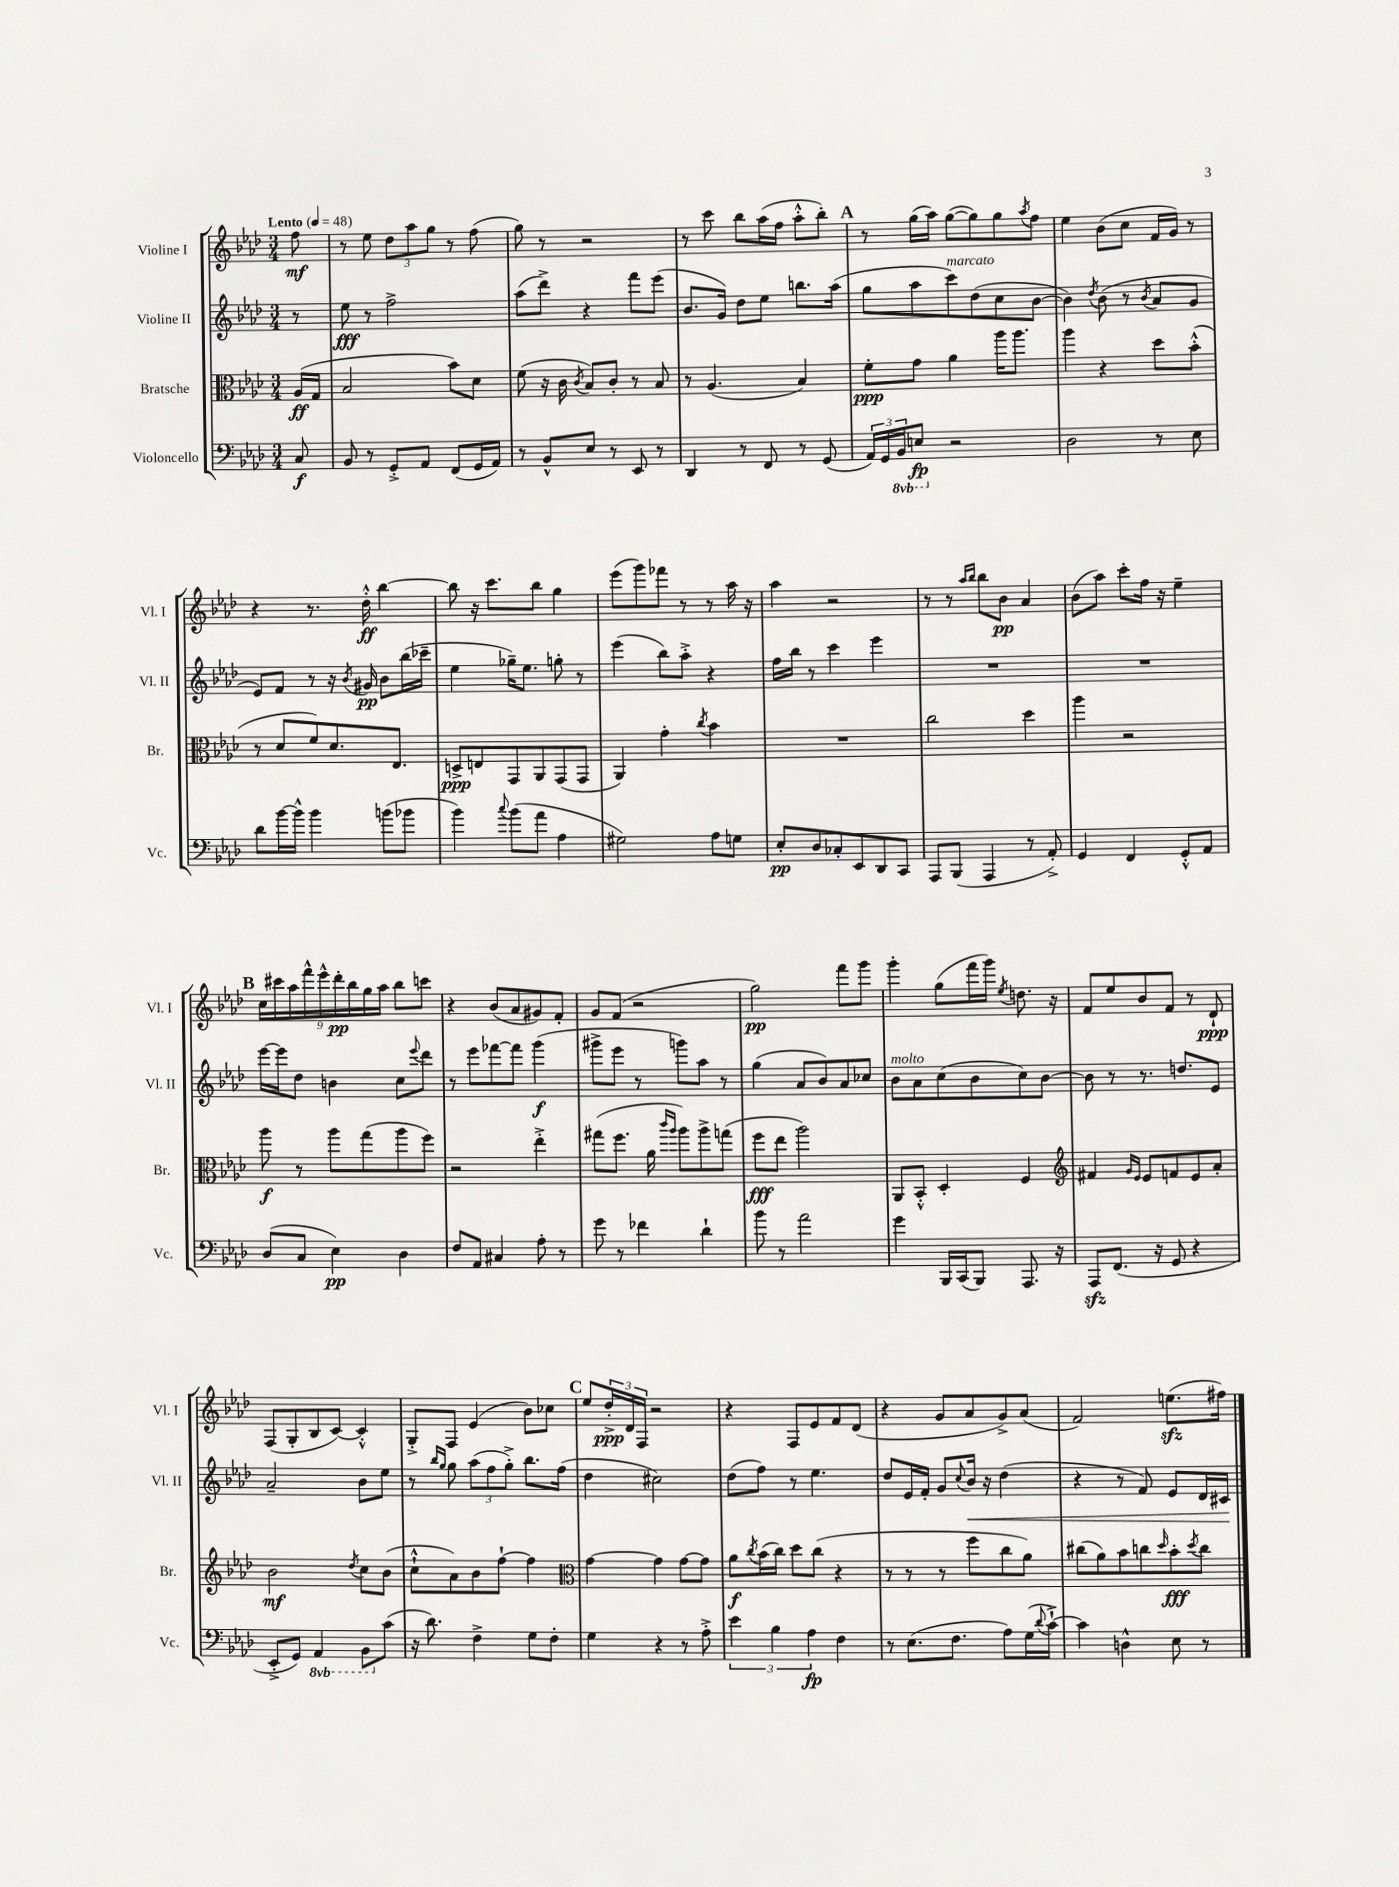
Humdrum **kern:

**kern	**dynam	**kern	**dynam	**kern	**dynam	**kern	**dynam
*part4	*part4	*part3	*part3	*part2	*part2	*part1	*part1
*staff4	*staff4	*staff3	*staff3	*staff2	*staff2	*staff1	*staff1
*I"Violoncello	*	*I"Bratsche	*	*I"Violine II	*	*I"Violine I	*
*I'Vc.	*	*I'Br.	*	*I'Vl. II	*	*I'Vl. I	*
*clefF4	*	*clefC3	*	*clefG2	*	*clefG2	*
*k[b-e-a-d-]	*	*k[b-e-a-d-]	*	*k[b-e-a-d-]	*	*k[b-e-a-d-]	*
*M3/4	*	*M3/4	*	*M3/4	*	*M3/4	*
*MM48	*	*MM48	*	*MM48	*	*MM48	*
=	=	=	=	=	=	=	=
!	!	!	!	!	!	!LO:TX:a:B:t=Lento	!
8C/	f	(16A-/LL	ff	8r	.	8ff\	mf
.	.	16G/JJ	.	.	.	.	.
=1	=1	=1	=1	=1	=1	=1	=1
8BB-/	.	2B-/	.	8ee-\	fff	8r	.
8r	.	.	.	8r	.	8ee-\	.
8GG'^/L	.	.	.	2ff^\	.	12dd-\L	.
.	.	.	.	.	.	12aa-\	.
8AA-/J	.	.	.	.	.	.	.
.	.	.	.	.	.	12gg\J	.
(8FF/L	.	8b-\L)	.	.	.	8r	.
16GG/L	.	8d-\J	.	.	.	(8ff\	.
16AA-/JJ)	.	.	.	.	.	.	.
=2	=2	=2	=2	=2	=2	=2	=2
8r	.	(8f\	.	(8aa-\L	.	8gg\)	.
8BB-^^/L	.	16r	.	8ddd-^\J)	.	8r	.
.	.	16c\	.	.	.	.	.
.	.	8qc/	.	.	.	.	.
8E-/J	.	8B-/L)	.	4r	.	2r	.
8r	.	8c'/J	.	.	.	.	.
8EE-/	.	8r	.	8fff\L	.	.	.
8r	.	8B-/	.	(8eee-\J	.	.	.
=3	=3	=3	=3	=3	=3	=3	=3
4DD-/	.	8r	.	8.b-/L	.	8r	.
.	.	(4.A-/	.	.	.	8ccc\	.
.	.	.	.	16g/Jk)	.	.	.
8r	.	.	.	8dd-\L	.	8bb-\L	.
8FF/	.	.	.	8ee-\J	.	(16aa-\L	.
.	.	.	.	.	.	16ff\JJ	.
8r	.	4B-/)	.	8.bbn\L	.	8aa-'^^\L	.
(8GG/	.	.	.	.	.	8bb-'\J)	.
.	.	.	.	(16aa-\Jk	.	.	.
!!LO:REH:place=s1:t=A
=4	=4	=4	=4	=4	=4	=4	=4
24AA-/LL)	.	8f'\L	ppp	8gg\L	.	8r	.
24GG/	.	.	.	.	.	.	.
*8ba	*	*	*	*	*	*	*
24BBB-/J	.	.	.	.	.	.	.
8EEn/J	fp	8g\J	.	8aa-\	.	(16gg\LL	.
.	.	.	.	.	.	16aa-\JJ)	.
*X8ba	*	*	*	*	*	*	*
!	!	!	!	!LO:TX:a:i:t=marcato	!	!	!
2r	.	4a-\	.	8ccc\)	.	([8gg\L	.
.	.	.	.	(8dd-\	.	8gg\])	.
.	.	16aa-\KL	.	8cc\	.	8gg\	.
.	.	8.aa-\J	.	.	.	.	.
.	.	.	.	.	.	8qaa-/	.
.	.	.	.	[8b-\J	.	8ff\J	.
=5	=5	=5	=5	=5	=5	=5	=5
2D-\	.	4aa-\	.	4b-\])	.	4ee-\	.
.	.	.	.	8qdd-/	.	.	.
.	.	4r	.	(8b-\	.	(8b-\L	.
.	.	.	.	8r	.	8cc\J	.
.	.	.	.	8qb-/	.	.	.
8r	.	8dd-\L	.	8a-/L	.	16f/LL	.
.	.	.	.	.	.	16g/JJ)	.
8E-\	.	(8b-'^^\J	.	8g/J	.	8r	.
!!LO:LB:g=z
=6	=6	=6	=6	=6	=6	=6	=6
8d-\L	.	8r	.	8e-/L)	.	4r	.
[16b-\L	.	8d-/L	.	8f/J	.	.	.
16b-^^\JJ]	.	.	.	.	.	.	.
4b-\	.	8f/)	.	8r	.	8.r	.
.	.	8.d-/	.	16r	.	.	.
.	.	.	.	8qb-/	.	.	.
.	.	.	.	16g#X/	pp	16dd-'^^\	ff
(8bn\L	.	.	.	8b-\L	.	[4bb-\	.
.	.	8.E-/J	.	.	.	.	.
8b-X\J	.	.	.	(16bb-\L	.	.	.
.	.	.	.	16ccc-X~\JJ	.	.	.
=7	=7	=7	=7	=7	=7	=7	=7
4b-\)	.	8Dn^/L	ppp	4ee-\	.	8bb-\]	.
.	.	8En/	.	.	.	16r	.
.	.	.	.	.	.	8.ccc\L	.
8qqcc/	.	.	.	.	.	.	.
(8b-\L	.	8GG/	.	16gg-X~\KL)	.	.	.
.	.	.	.	8.ee-\J	.	.	.
8a-\J	.	8AA-/	.	.	.	8bb-\J	.
4A-\	.	(8GG/	.	8ggn'\	.	4gg\	.
.	.	8GG/J	.	8r	.	.	.
=8	=8	=8	=8	=8	=8	=8	=8
2G#X\)	.	4AA-/)	.	(4eee-\	.	(8eee-\L	.
.	.	.	.	.	.	8ggg\)	.
.	.	4g'\	.	8bb-\L)	.	8fff-X\J	.
.	.	.	.	8aa-'^\J	.	8r	.
.	.	8qcc/	.	.	.	.	.
8A-\L	.	4b-\	.	4r	.	8r	.
8Gn\J	.	.	.	.	.	16aa-\	.
.	.	.	.	.	.	16r	.
=9	=9	=9	=9	=9	=9	=9	=9
8E-'/L	pp	2.r	.	16ff\LL	.	4aa-\	.
.	.	.	.	16bb-\JJ	.	.	.
8D-/	.	.	.	8r	.	.	.
8C-X'/	.	.	.	4ccc\	.	2r	.
8EE-/	.	.	.	.	.	.	.
8DD-/	.	.	.	4eee-\	.	.	.
8CC/J	.	.	.	.	.	.	.
=10	=10	=10	=10	=10	=10	=10	=10
8AAA-/L	.	2cc\	.	2.r	.	8r	.
(8BBB-/J	.	.	.	.	.	8r	.
.	.	.	.	.	.	16qqaa-/LL	.
.	.	.	.	.	.	16qqbb-/JJ	.
4AAA-/	.	.	.	.	.	8bb-\L	.
.	.	.	.	.	.	8b-\J	pp
8r	.	4dd-\	.	.	.	4a-/	.
8AA-'^/)	.	.	.	.	.	.	.
=11	=11	=11	=11	=11	=11	=11	=11
4GG/	.	4aa-\	.	2.r	.	(8b-\L	.
.	.	.	.	.	.	8aa-\J)	.
4FF/	.	2r	.	.	.	8ccc'\L	.
.	.	.	.	.	.	16ff\Jk	.
.	.	.	.	.	.	16r	.
8GG'^^/L	.	.	.	.	.	4ee-~\	.
8AA-/J	.	.	.	.	.	.	.
!!LO:LB:g=z
!!LO:REH:place=s1:t=B
=12	=12	=12	=12	=12	=12	=12	=12
(8D-/L	.	8aa-\	f	[16eee-\LL	.	18cc\LL	.
.	.	.	.	.	.	18ccc#X\	.
.	.	.	.	16eee-\J]	.	.	.
.	.	.	.	.	.	18aa-\	.
8C/J	.	8r	.	8dd-\J	.	.	.
.	.	.	.	.	.	18fff^^\	.
.	.	.	.	.	.	18eee-^^\	.
4E-\)	pp	8aa-\L	.	4bn\	.	.	.
.	.	.	.	.	.	18ddd-'\	pp
.	.	.	.	.	.	18bb-\	.
.	.	(8gg\	.	.	.	.	.
.	.	.	.	.	.	18gg\	.
.	.	.	.	.	.	18aa-\JJ	.
4D-\	.	8aa-\	.	8cc\L	.	8bb-\L	.
.	.	.	.	8qqeee-/	.	.	.
.	.	8ff\J)	.	8ddd-\J	.	8cccn\J	.
=13	=13	=13	=13	=13	=13	=13	=13
8F/L	.	2r	.	8r	.	4r	.
8AA-/J	.	.	.	8eee-\L	.	.	.
4C#X/	.	.	.	[8fff-X\	.	(8b-/L	.
.	.	.	.	8fff-\J]	.	8a-/	.
8A-'\	.	4ee-'^\	.	(4ggg\	f	8g#X/)	.
8r	.	.	.	.	.	8f'/J	.
=14	=14	=14	=14	=14	=14	=14	=14
8g\	.	(8gg#X\L	.	8ggg#X^\L	.	8g/L	.
8r	.	8.ff\J	.	8eee-\J	.	(8f/J	.
4f-X\	.	.	.	8r	.	2r	.
.	.	16a-\	.	.	.	.	.
.	.	16qqccc/LL	.	.	.	.	.
.	.	16qqaa-/JJ	.	.	.	.	.
.	.	8aa-\L)	.	8gggn\L)	.	.	.
4d-`\	.	8aa-^\	.	8aa-\J	.	.	.
.	.	(8ggn\J	.	8r	.	.	.
=15	=15	=15	=15	=15	=15	=15	=15
8b-\	.	8ff\L	fff	(4gg\	.	2gg\)	pp
8r	.	8ee-\J	.	.	.	.	.
2a-\	.	2aa-\)	.	8a-/L	.	.	.
.	.	.	.	8b-/)	.	.	.
.	.	.	.	8a-/	.	8fff\L	.
.	.	.	.	8cc-X/J	.	8ggg\J	.
=16	=16	=16	=16	=16	=16	=16	=16
!	!	!	!	!LO:TX:a:i:t=molto	!	!	!
4g\	.	8AA-/L	.	8b-\L	.	4ggg'\	.
.	.	8BB-'^^/J	.	8a-\	.	.	.
16BBB-/LL	.	4D-'/	.	(8cc\	.	(8gg\L	.
(16CC/J	.	.	.	.	.	.	.
8BBB-/J)	.	.	.	8b-\	.	16fff\L	.
.	.	.	.	.	.	16ggg\JJ)	.
.	.	.	.	.	.	8qee-/	.
8.AAA-/	.	4F/	.	8cc\)	.	8.ddn\	.
.	.	.	.	[8b-\J	.	.	.
16r	.	.	.	.	.	16r	.
=17	=17	=17	=17	=17	=17	=17	=17
*	*	*clefG2	*	*	*	*	*
8AAA-zz/L	.	4f#X/	.	8b-\]	.	8f/L	.
(8.FF/J	.	.	.	8r	.	8ee-/	.
.	.	16qqg/LL	.	.	.	.	.
.	.	16qqe-/JJ	.	.	.	.	.
.	.	8e-/L	.	8.r	.	8b-/	.
16r	.	.	.	.	.	.	.
8GG/	.	8fn/	.	.	.	8f/J	.
.	.	.	.	8.ddn/L	.	.	.
4r	.	8e-/	.	.	.	8r	.
.	.	8a-'/J	.	8e-/J	.	8d-`/	ppp
!!LO:LB:g=z
=18	=18	=18	=18	=18	=18	=18	=18
8EE-'^/L	.	2b-\	mf	2a-~/	.	(8F/L	.
8GG/J)	.	.	.	.	.	8G'/	.
*8ba	*	*	*	*	*	*	*
4AAA-/	.	.	.	.	.	8B-/	.
.	.	.	.	.	.	[8c/J)	.
.	.	8qdd-/	.	.	.	.	.
8BBB-\L	.	8cc\L	.	8b-\L	.	4c'^^/]	.
*X8ba	*	*	*	*	*	*	*
(8c\J	.	(8b-\J	.	8ee-\J	.	.	.
=19	=19	=19	=19	=19	=19	=19	=19
16r	.	8cc`^^\L	.	8r	.	8G'^/L	.
8.d-\)	.	.	.	.	.	.	.
.	.	.	.	16qqbb-/LL	.	.	.
.	.	.	.	16qqgg/JJ	.	.	.
.	.	8a-\)	.	8gg\	.	8F/J	.
4F^\	.	8b-\	.	(12aa-\L	.	(4e-/	.
.	.	.	.	12ff\	.	.	.
.	.	[8ff`\J	.	.	.	.	.
.	.	.	.	12gg'^\J)	.	.	.
8G\L	.	4ff\]	.	8.bb-\L	.	8b-\L)	.
8F'\J	.	.	.	.	.	8cc-X\J	.
.	.	.	.	(16ff\Jk	.	.	.
!!LO:REH:place=s1:t=C
=20	=20	=20	=20	=20	=20	=20	=20
*	*	*clefC3	*	*	*	*	*
4G\	.	[4g\	.	4dd-\	.	8ee-/L	.
.	.	.	.	.	.	24dd-'^/L	ppp
.	.	.	.	.	.	24d-/	.
.	.	.	.	.	.	24F/JJ	.
4r	.	4g\]	.	2cc#X\)	.	2r	.
8r	.	[8g\L	.	.	.	.	.
8A-'^\	.	8g\J]	.	.	.	.	.
=21	=21	=21	=21	=21	=21	=21	=21
6e-\	.	8a-\L	f	(8dd-\L	.	4r	.
.	.	8qcc/	.	.	.	.	.
.	.	(16b-\L	.	8ff\J)	.	.	.
6B-\	.	.	.	.	.	.	.
.	.	16cc\JJ)	.	.	.	.	.
.	.	8dd-\L	.	8r	.	8F/L	.
6A-\	fp	.	.	.	.	.	.
.	.	(8cc\J	.	4.ee-\	.	8e-/	.
4F\	.	4r	.	.	.	8f/	.
.	.	.	.	.	.	(8d-/J	.
=22	=22	=22	=22	=22	=22	=22	=22
8r	.	8r	.	8dd-/L	.	4r	.
(8.E-\L	.	8r	.	16e-/L	.	.	.
.	.	.	.	16f'/JJ	.	.	.
.	.	8r	.	8g/L	.	8g/L	.
8.F\J	.	.	.	.	.	.	.
.	.	.	.	8qqcc/	.	.	.
!	!	!	!	!	!LO:HP:b	!	!
.	.	8ff\L	.	16b-/Jk	<	8a-/	.
.	.	.	.	16r	.	.	.
8A-\L)	.	8cc\	.	(4dd-\	.	8g^/)	.
(16G\L	.	8a-\J)	.	.	.	(8a-/J	.
8qqd-/	.	.	.	.	.	.	.
[16c`^\JJ)	.	.	.	.	.	.	.
=23	=23	=23	=23	=23	=23	=23	=23
4c\]	.	(8cc#X\L	.	4r	.	2f/)	.
.	.	8a-\)	.	.	.	.	.
4Dn^^\	.	8b-\	.	8r	.	.	.
.	.	8ccn\	.	8f/)	.	.	.
.	.	16qqdd-/	.	.	.	.	.
8E-\	.	8b-'\	fff	8e-/L	.	(8.eenzz\L	.
.	.	8qdd-/	.	.	.	.	.
8r	.	8cc\J	.	16d-/L	.	.	.
.	.	.	.	16c#X/JJ	.	16ff#X\Jk)	.
.	.	.	.	.	[	.	.
==	==	==	==	==	==	==	==
*-	*-	*-	*-	*-	*-	*-	*-
